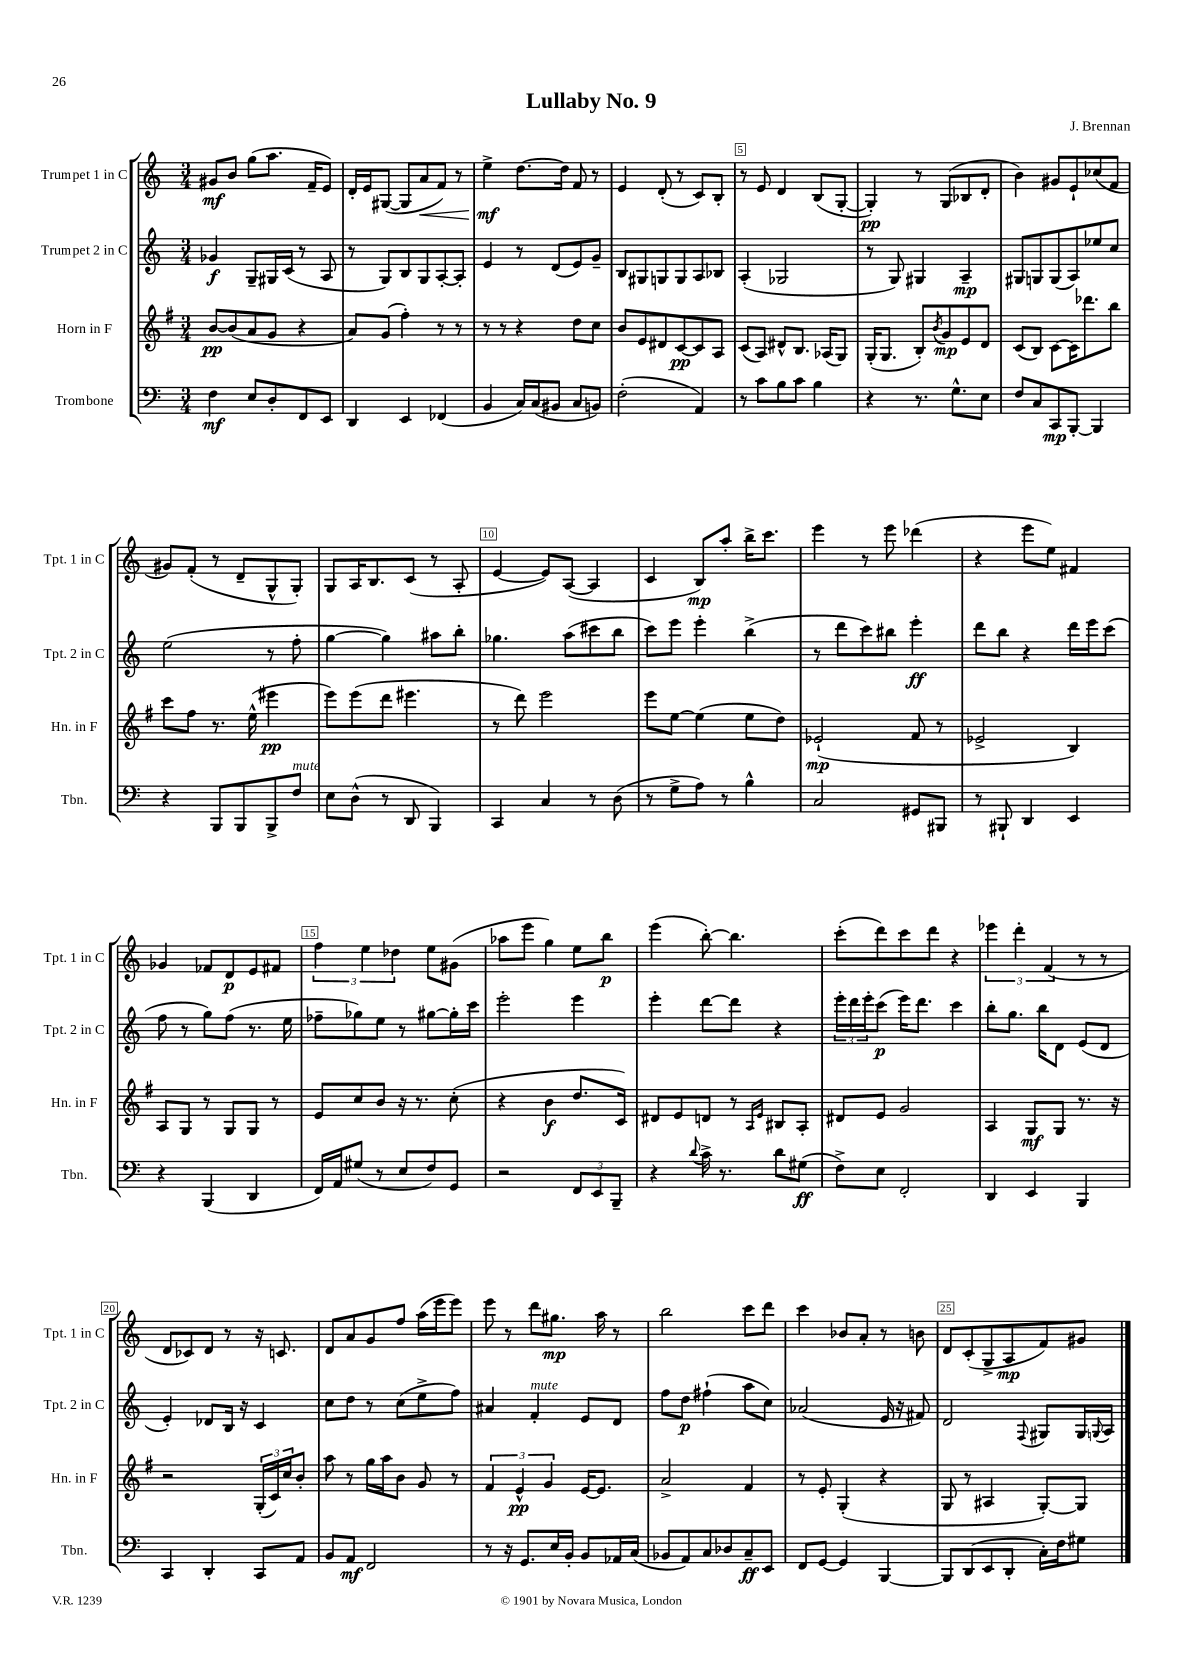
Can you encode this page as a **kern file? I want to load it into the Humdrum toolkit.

**kern	**kern	**kern	**kern
*staff4	*staff3	*staff2	*staff1
*clefF4	*clefG2	*clefG2	*clefG2
*k[]	*k[f#]	*k[]	*k[]
*M3/4	*M3/4	*M3/4	*M3/4
4F\	[8b/L	4g-/	8g#/L
.	(8b/]	.	8b/J
8E/L	8a/	8G~/L	(8gg\L
8D'/	8g/J	16G#/L	8.aa\J
.	.	(16c/JJ	.
8FF/	4r	8r	.
.	.	.	16f~/LK
8EE/J	.	8A/	8e/J)
=	=	=	=
4DD/	8a/L)	8r	16d'/LL
.	.	.	16e/J
.	(8g/J	8G/L)	([8G#/J
4EE/	4ff#'\)	8B/	8G#/]L
.	.	8G/	8a/
(4FF-/	8r	[8A'/	8f/J)
.	8r	8A'/]J	8r
=	=	=	=
4BB/	8r	4e/	4ee^\
.	8r	.	.
16C/LL)	4r	8r	[8.dd\L
(16C/J	.	.	.
8BB#/J	.	(8d/L	.
.	.	.	16dd\]Jk
8C/L	8dd\L	8e/)	8f/
8BB/J)	8cc\J	8g~/J	8r
=	=	=	=
(2F'\	8b/L	8B/L	4e/
.	8e/	8G#/	.
.	8d#/	8G/	(8d'/
.	[8c/	8G/	8r
4AA/)	8c/]	8A/	8c/L)
.	8A/J	8B-/J	8B'/J
=	=	=	=
8r	(8c/L	(4A'/	8r
8c\L	8A/J)	.	8e/
8B\	8d#^^/L	2G-/	4d/
8c\J	8.B/J	.	.
4B\	.	.	(8B/L
.	(16A-/LK	.	.
.	8G/J)	.	[8G'/J
=	=	=	=
4r	(16G'/LK	8r	4G'/])
.	8.G/J	.	.
.	.	8G/)	.
8.r	8B'/L)	4G#/	8r
.	8qb/	.	.
.	8g/	.	(8G/L
8.G^^\L	.	.	.
.	8e/	4A~/	8B-/
8E\J	8d/J	.	8d'/J
=	=	=	=
8F/L	(8c/L	8G#/L	4b\)
8C/	8B/J)	8G/	.
8CC/	[8c\L	(8G/	8g#/L
[8BBB'/J	16c\]K	8A/)	8e`/
.	8.ddd-\	.	.
4BBB/]	.	8ee-/	(8cc-/
.	8bb\J	8cc/J	8f/J
=	=	=	=
4r	8ccc\L	(2ee\	8g#/L)
.	8ff#\J	.	(8f'/J
8BBB/L	8.r	.	8r
8BBB/	.	.	8d~/L
.	(16ee^^\	.	.
8BBB^/	4eee#\	8r	8G^^/
8F/J	.	8ff'\	8G'/J)
=	=	=	=
8E\L	8eee\L)	[4gg\	8G/L
(8D^^\J	(8eee\	.	16A/K
.	.	.	8.B/
8r	8ddd\J	4gg\])	.
8DD/	4.eee#\	.	(8c/J
4BBB/)	.	8aa#\L	8r
.	.	8bb'\J	8A'/
=	=	=	=
4CC/	8r	4.gg-\	[4e/
.	8ddd\)	.	.
4C/	2eee\	.	8e/]L)
.	.	(8aa\L	([8A/J
8r	.	8ccc#\	4A/]
(8D\	.	8bb\J	.
=	=	=	=
8r	8eee\L	8ccc\L)	4c/
8G^\L	[8ee\J	8eee\J	.
8A\J)	(4ee\]	4eee'\	8B/L)
8r	.	.	8aa'/J
4B^^\	8ee\L	(4bb^\	16bb^\LK
.	.	.	8.ccc\J
.	8dd\J)	.	.
=	=	=	=
2C/	(2e-`/	8r	4eee\
.	.	8ddd\L	.
.	.	8ccc\)	8r
.	.	8bb#\J	8eee\
8GG#/L	8f#/	4eee'\	(4ddd-\
8BBB#/J	8r	.	.
=	=	=	=
8r	2e-^/	8ddd\L	4r
8BBB#`/	.	8bb\J	.
4DD/	.	4r	8eee\L
.	.	.	8ee\J)
4EE/	4B/)	16ddd\LL	4f#/
.	.	16eee\J	.
.	.	(8ccc\J	.
=	=	=	=
4r	8A/L	8ff\	4g-/
.	8G/J	8r	.
(4BBB/	8r	8gg\L)	8f-/L
.	8G/L	(8ff\J	8d/
4DD/	8G/J	8.r	8e/
.	8r	.	8f#/J
.	.	16ee\	.
=	=	=	=
16FF/LL)	8e/L	8ff-~\L	6ff\
16AA/J	.	.	.
(8G#/J	8cc/	8gg-\)	.
.	.	.	6ee\
8r	8b/J	8ee\J	.
.	.	.	6dd-\
8E/L	16r	8r	.
.	8.r	.	.
8F/)	.	[8gg#\L	8ee\L
8GG/J	(8cc'\	16gg#'\]L	(8g#\J
.	.	16ccc\JJ	.
=	=	=	=
2r	4r	2eee'\	8aa-\L
.	.	.	8eee\J
.	4b\	.	4gg\)
12FF/L	8.dd/L	4eee\	8ee\L
12EE/	.	.	.
.	.	.	8bb\J
12BBB~/J	.	.	.
.	16c/Jk)	.	.
=	=	=	=
4r	8d#/L	4eee'\	(4eee\
.	8e/	.	.
8qqd/	.	.	.
16c^\	8d/J	[8ddd\L	[8bb'\)
8.r	.	.	.
.	8r	8ddd\]J	4.bb\]
.	16qqA/LL	.	.
.	16qqe/JJ	.	.
8d\L	8B#/L	4r	.
(8G#\J	8A'/J	.	.
=	=	=	=
8F^\L)	8d#/L	24eee'\LL	(8ccc'\L
.	.	24ddd\	.
.	.	24eee'\J	.
8E\J	8e/J	(8ccc\J	8ddd\)
2FF'/	2g/	16eee\LK)	8ccc\
.	.	8.ddd\J	.
.	.	.	8ddd\J
.	.	4ccc\	4r
=	=	=	=
4DD/	4A/	8bb'\L	6eee-\
.	.	8.gg\J	.
.	.	.	6ddd'\
4EE/	8G/L	.	.
.	.	16bb\LK	.
.	.	.	(6f/
.	8G/J	8d\J	.
4BBB/	8.r	(8e/L	8r
.	.	8d/J	8r
.	16r	.	.
=	=	=	=
4CC/	2r	4e'/)	8d/L
.	.	.	8c-/)
4DD'/	.	8d-/L	8d/J
.	.	16B/Jk	8r
.	.	16r	.
8CC/L	(24G'/LL	4c/	16r
.	24c/)	.	.
.	.	.	8.c/
.	24cc/J	.	.
8AA/J	8b'/J	.	.
=	=	=	=
8BB/L	8aa\	8cc\L	8d/L
8AA/J	8r	8dd\J	8a/
2FF/	16gg\LL	8r	8g/
.	16aa\J	.	.
.	8b\J	(8cc\L	8ff/J
.	8g/	8ee^\	(16aa\LL
.	.	.	16eee\J
.	8r	8ff\J)	8eee\J)
=	=	=	=
8r	6f#/	4a#/	8eee\
16r	.	.	8r
.	6e^^/	.	.
8.GG/L	.	.	.
.	.	4f'/	8ddd\L
.	6g/	.	.
16E/L	.	.	8.gg#\J
16BB'/JJ	.	.	.
8BB/L	[16e/LK	8e/L	.
.	8.e/]J	.	16aa\
16AA-/L	.	8d/J	8r
(16C/JJ	.	.	.
=	=	=	=
8BB-/L	2a^/	8ff\L	2bb\
8AA/)	.	8dd\J	.
8C/	.	(4ff#`\	.
8D-/	.	.	.
8C~/	4f#/	8aa\L	8ccc\L
8EE/J	.	8cc\J)	8ddd\J
=	=	=	=
8FF/L	8r	(2a-/	4ccc\
[8GG/J	8e'/	.	.
4GG/]	(4G'/	.	8b-/L
.	.	.	8a'/J
[4BBB/	4r	16e/	8r
.	.	16r	.
.	.	8f#/)	8b\
=	=	=	=
8BBB/]L	8G/	2d/	8d/L
(8DD/	8r	.	(8c'/
8EE/	4A#/	.	8G^/
8DD'/J	.	.	8A/
.	.	8qqF/	.
16C'\LL)	[8G'/L)	8G#/L	8f/)
16F\J	.	.	.
8G#\J	8G/]J	16G#/L	8g#/J
.	.	8qqG/	.
.	.	16A/JJ	.
==	==	==	==
*-	*-	*-	*-
